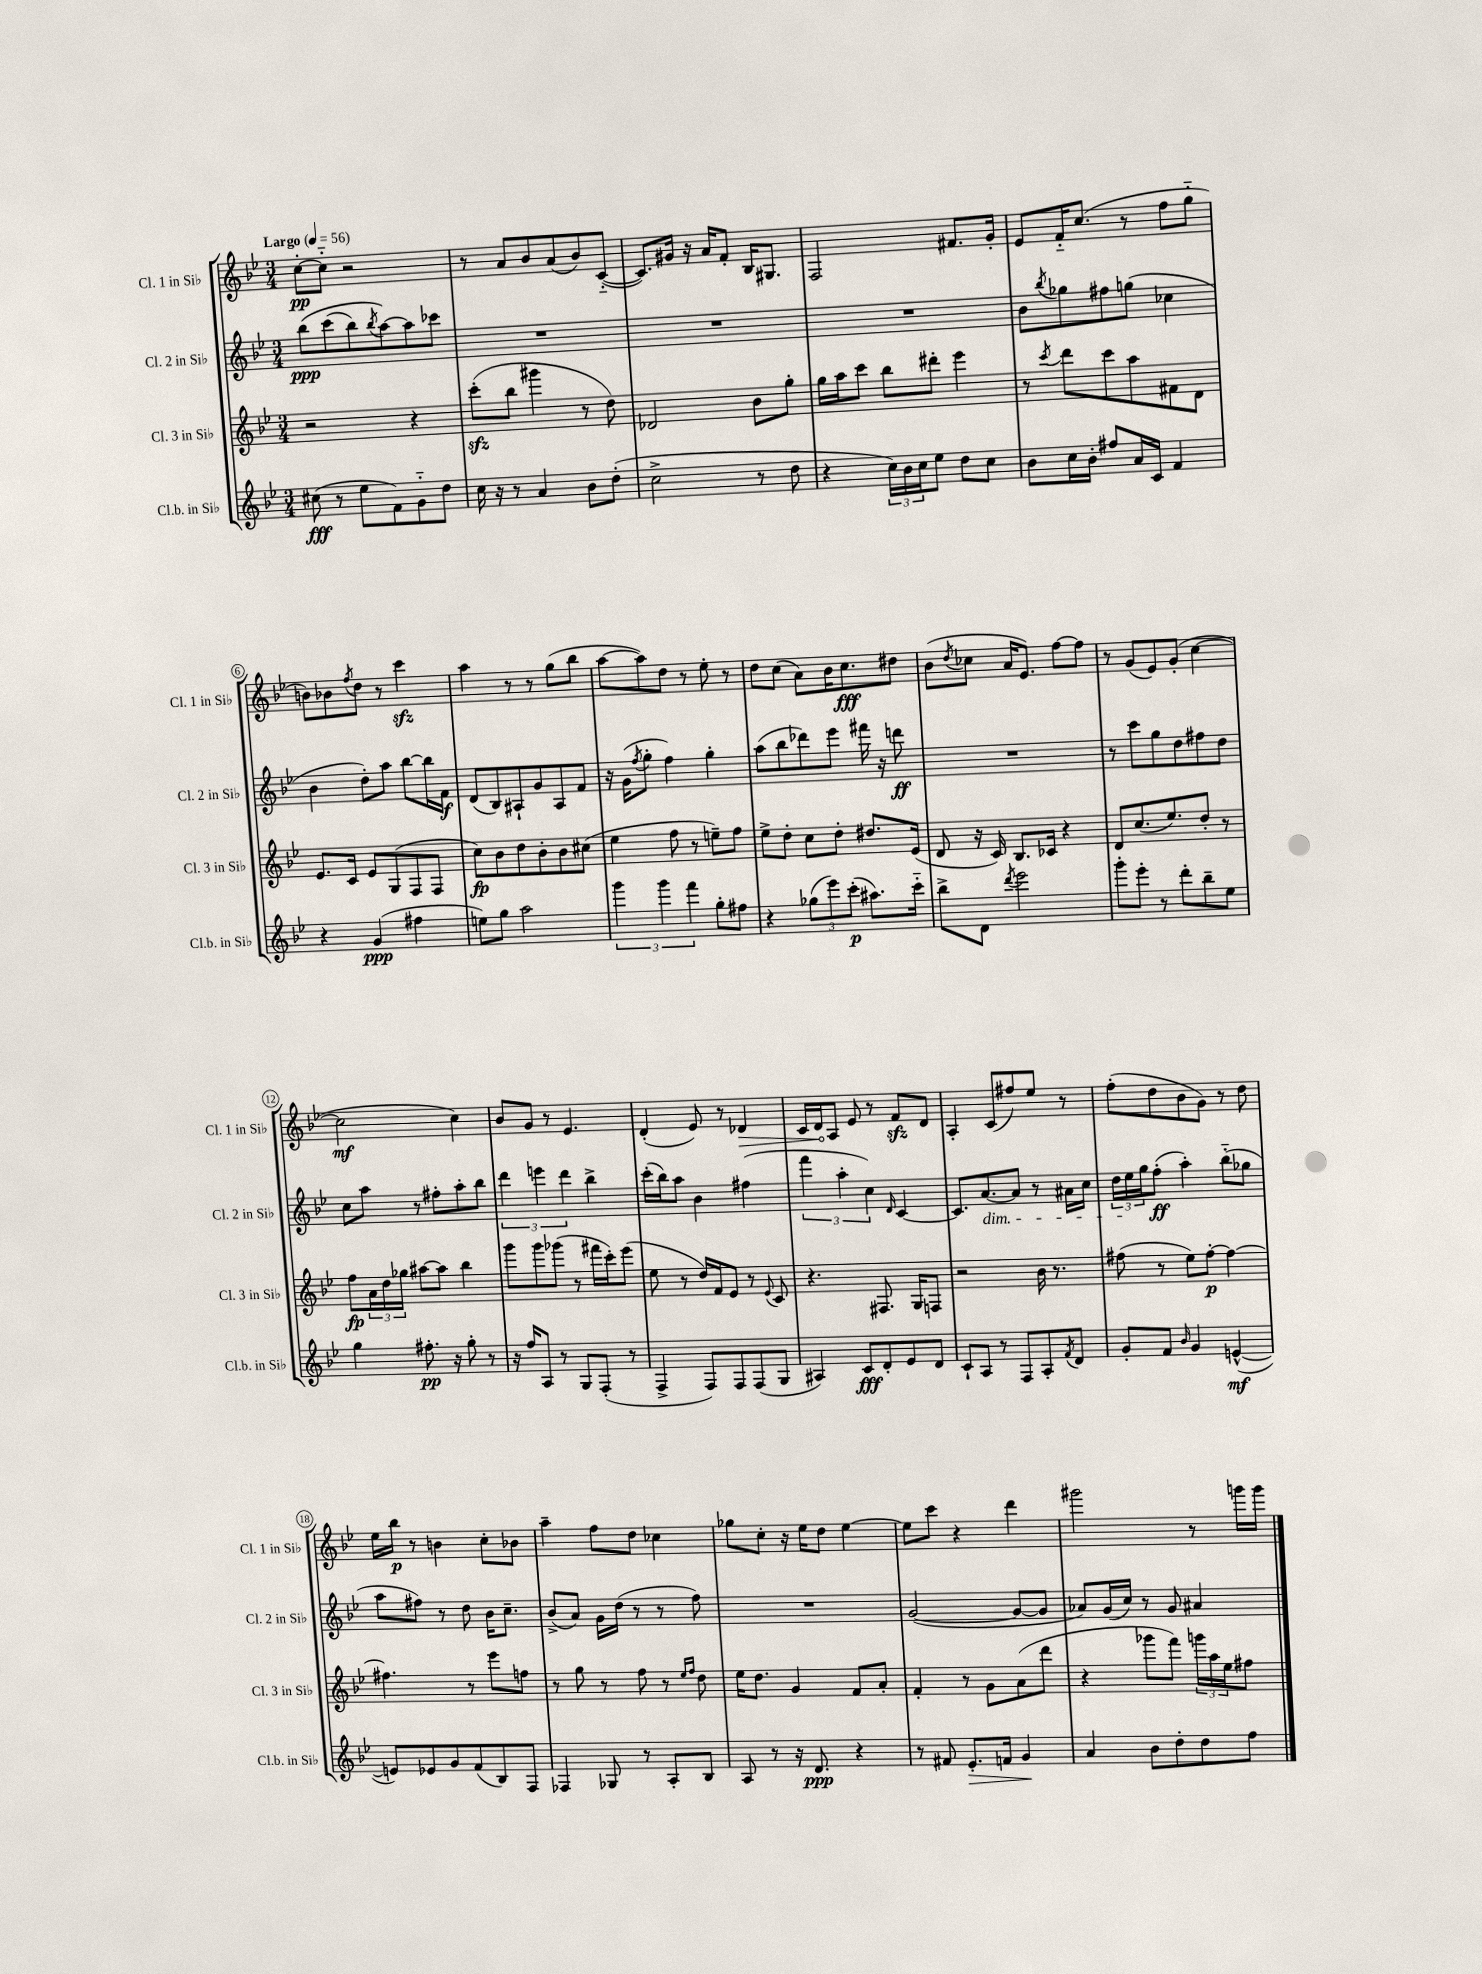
<<
\new StaffGroup <<
\new Staff = "s0" \with { instrumentName = "Cl. 1 in Sib" shortInstrumentName = "Cl. 1 in Sib" } {
    \clef treble \key bes \major \numericTimeSignature \time 3/4 \tempo "Largo" 4 = 56
    c''8~-.\pp c''8-_ r2 |
    r8 a'8 bes'8 a'8( bes'8) c'8~-_( |
    c'8.) gis'16 r16 a'16 f'8-. bes16 gis8. |
    f2 fis'8. g'16-. |
    ees'8 f'16-_ c''8.( r8 f''8 g''8-_ |
    b'8) bes'8 \acciaccatura { f''8 } d''8 r8 c'''4\sfz |
    a''4 r8 r8 g''8( bes''8 |
    a''8~ a''8) d''8 r8 ees''8-. r8 |
    d''8 c''8( a'8) bes'16 c''8.\fff dis''8 |
    bes'8( \acciaccatura { d''8 } ces''8 a'16 ees'8.) f''8~ f''8 |
    r8 g'8( ees'8) g'8-.( c''4~ |
    c''2\mf c''4) |
    bes'8 g'8 r8 ees'4. |
    d'4-.( ees'8) r8 \once \override Hairpin.circled-tip = ##t des'4\> |
    c'16 d'16\! a8 ees'8 r8 f'8\sfz d'8 |
    a4-. c'8( fis''8) ees''8 r8 |
    f''8-.( d''8 bes'8 g'8) r8 d''8 |
    ees''16 bes''16\p r8 b'4 c''8-. bes'8 |
    a''4-- f''8 d''8 ces''4 |
    ges''8 c''8-. r16 ees''16 d''8 ees''4~ |
    ees''8 c'''8 r4 d'''4 |
    gis'''2 r8 g'''16 g'''16 \bar "|." |
}
\new Staff = "s1" \with { instrumentName = "Cl. 2 in Sib" shortInstrumentName = "Cl. 2 in Sib" } {
    \clef treble \key bes \major \numericTimeSignature \time 3/4
    bes''8\ppp\( c'''8( bes''8) \acciaccatura { bes''8 } a''8~\) a''8 ces'''8 |
    R2. |
    R2. |
    R2. |
    bes'8 \acciaccatura { bes''8 } ges''8 fis''8 g''8( ces''4 |
    bes'4 d''8-.) a''8 bes''8~ bes''16 f'16\f |
    d'8( bes8) ais8-! g'8 ais8 f'8 |
    r16 g'16( \acciaccatura { f''8 } g''8-. f''4) g''4-. |
    a''8( bes''8 des'''8) ees'''8 fis'''16 r16 d'''8\ff |
    R2. |
    r8 c'''8 g''8 d''8 fis''8 d''8 |
    c''8 a''8 r8 fis''8-. a''8-. bes''8 |
    \tuplet 3/2 { d'''4 e'''4 d'''4 } bes''4-> |
    c'''16-.( bes''16) a''8 bes'4 fis''4( |
    \tuplet 3/2 { f'''4 a''4-. c''4) } \grace { d'16 } c'4~ |
    c'8. a'8.~\dim a'8 r8 ais'16 c''16 |
    \tuplet 3/2 { d''16 ees''16\! g''16 } f''8-.\ff( a''4-.) bes''8-_( ges''8 |
    a''8 fis''8) r8 d''8 bes'16 c''8.-- |
    bes'8->( a'8) g'16 d''16( r8 r8 f''8) |
    R2. |
    g'2~( g'8~ g'8 |
    aes'8) g'16( c''16) r8 g'8 ais'4 \bar "|." |
}
\new Staff = "s2" \with { instrumentName = "Cl. 3 in Sib" shortInstrumentName = "Cl. 3 in Sib" } {
    \clef treble \key bes \major \numericTimeSignature \time 3/4
    r2 r4 |
    c'''8-.\sfz( bes''8 gis'''4 r8 d''8) |
    des'2 bes'8 g''8-. |
    g''16 a''16 c'''8 bes''8 dis'''8-. ees'''4 |
    r8 \acciaccatura { c'''8 } d'''8 c'''8 a''8 fis'8 d'8 |
    ees'8. c'16 ees'8 g8( f8 f8 |
    c''8\fp) bes'8 d''8 bes'8-. bes'8 cis''8( |
    ees''4 f''8 r8 e''8--) f''8 |
    ees''8-> d''8-. c''8 d''8-. dis''8. ees'16( |
    d'8 r16 c'16) bes8. ces'16 r4 |
    d'8 c''8.( ees''8.) d''8-. r8 |
    f''8\fp \tuplet 3/2 { a'16 d''16 ges''16 } ais''8~ ais''8 bes''4 |
    g'''8 g'''8 ges'''8( r8 fis'''16 c'''16-.) ees'''8( |
    ees''8 r8 d''16) f'16 ees'8 r8 \appoggiatura { ees'8 } c'8 |
    r4. fis8. g16 f8 |
    r2 bes'16 r8. |
    fis''8( r8 ees''8) fis''8~-.\p fis''4~ |
    fis''4. r8 ees'''8 f''8 |
    r8 g''8 r8 f''8 r8 \grace { ees''16 f''16 } d''8 |
    ees''16 d''8. g'4 f'8 a'8-. |
    f'4-. r8 g'8 a'8( d'''8 |
    r4 ges'''8 f'''8) \tuplet 3/2 { g'''16 a''16 ees''16 } fis''8 \bar "|." |
}
\new Staff = "s3" \with { instrumentName = "Cl.b. in Sib" shortInstrumentName = "Cl.b. in Sib" } {
    \clef treble \key bes \major \numericTimeSignature \time 3/4
    cis''8\fff( r8 ees''8 f'8) g'8-_ d''8 |
    c''16 r16 r8 a'4 bes'8 d''8-.( |
    c''2-> r8 d''8 |
    r4 \tuplet 3/2 { c''16) bes'16 c''16 } ees''8 d''8 c''8 |
    bes'8 c''16 bes'16-. fis''8 a'16 c'16 f'4 |
    r4 g'4\ppp( fis''4 |
    e''8) g''8 a''2 |
    \tuplet 3/2 { g'''4 g'''4 f'''4 } g''8-. fis''8 |
    r4 \tuplet 3/2 { ges''8( ees'''8) c'''8-.\p( } ais''8.) c'''16-_ |
    bes''8-> d'8 \acciaccatura { d'''8 } ees'''2 |
    g'''8-. ees'''8-. r8 d'''8-. bes''8-- ees''8 |
    g''4 fis''8.-.\pp r16 g''8-. r8 |
    r16 f''16 a8 r8 g8 f8-.( r8 |
    f4-> f8) f8 f8( g8 |
    ais4) c'8\fff d'8-. ees'8 d'8 |
    c'8-! a8 r8 f8 a8-. \acciaccatura { f'8 } d'8 |
    g'8-. f'8 \grace { bes'16 } g'4 e'4~-^\mf( |
    e'8) ees'8 g'8 f'8( bes8) f8 |
    fes4 ges8 r8 a8-. bes8 |
    a8 r8 r16 d'8.\ppp r4 |
    r8 fis'8 ees'8.-.\> f'16 g'4\! |
    a'4 bes'8 d''8-. d''8 f''8 \bar "|." |
}
>>
>>
\layout { \context { \Score \override BarNumber.stencil = #(make-stencil-circler 0.1 0.3 ly:text-interface::print) } }
